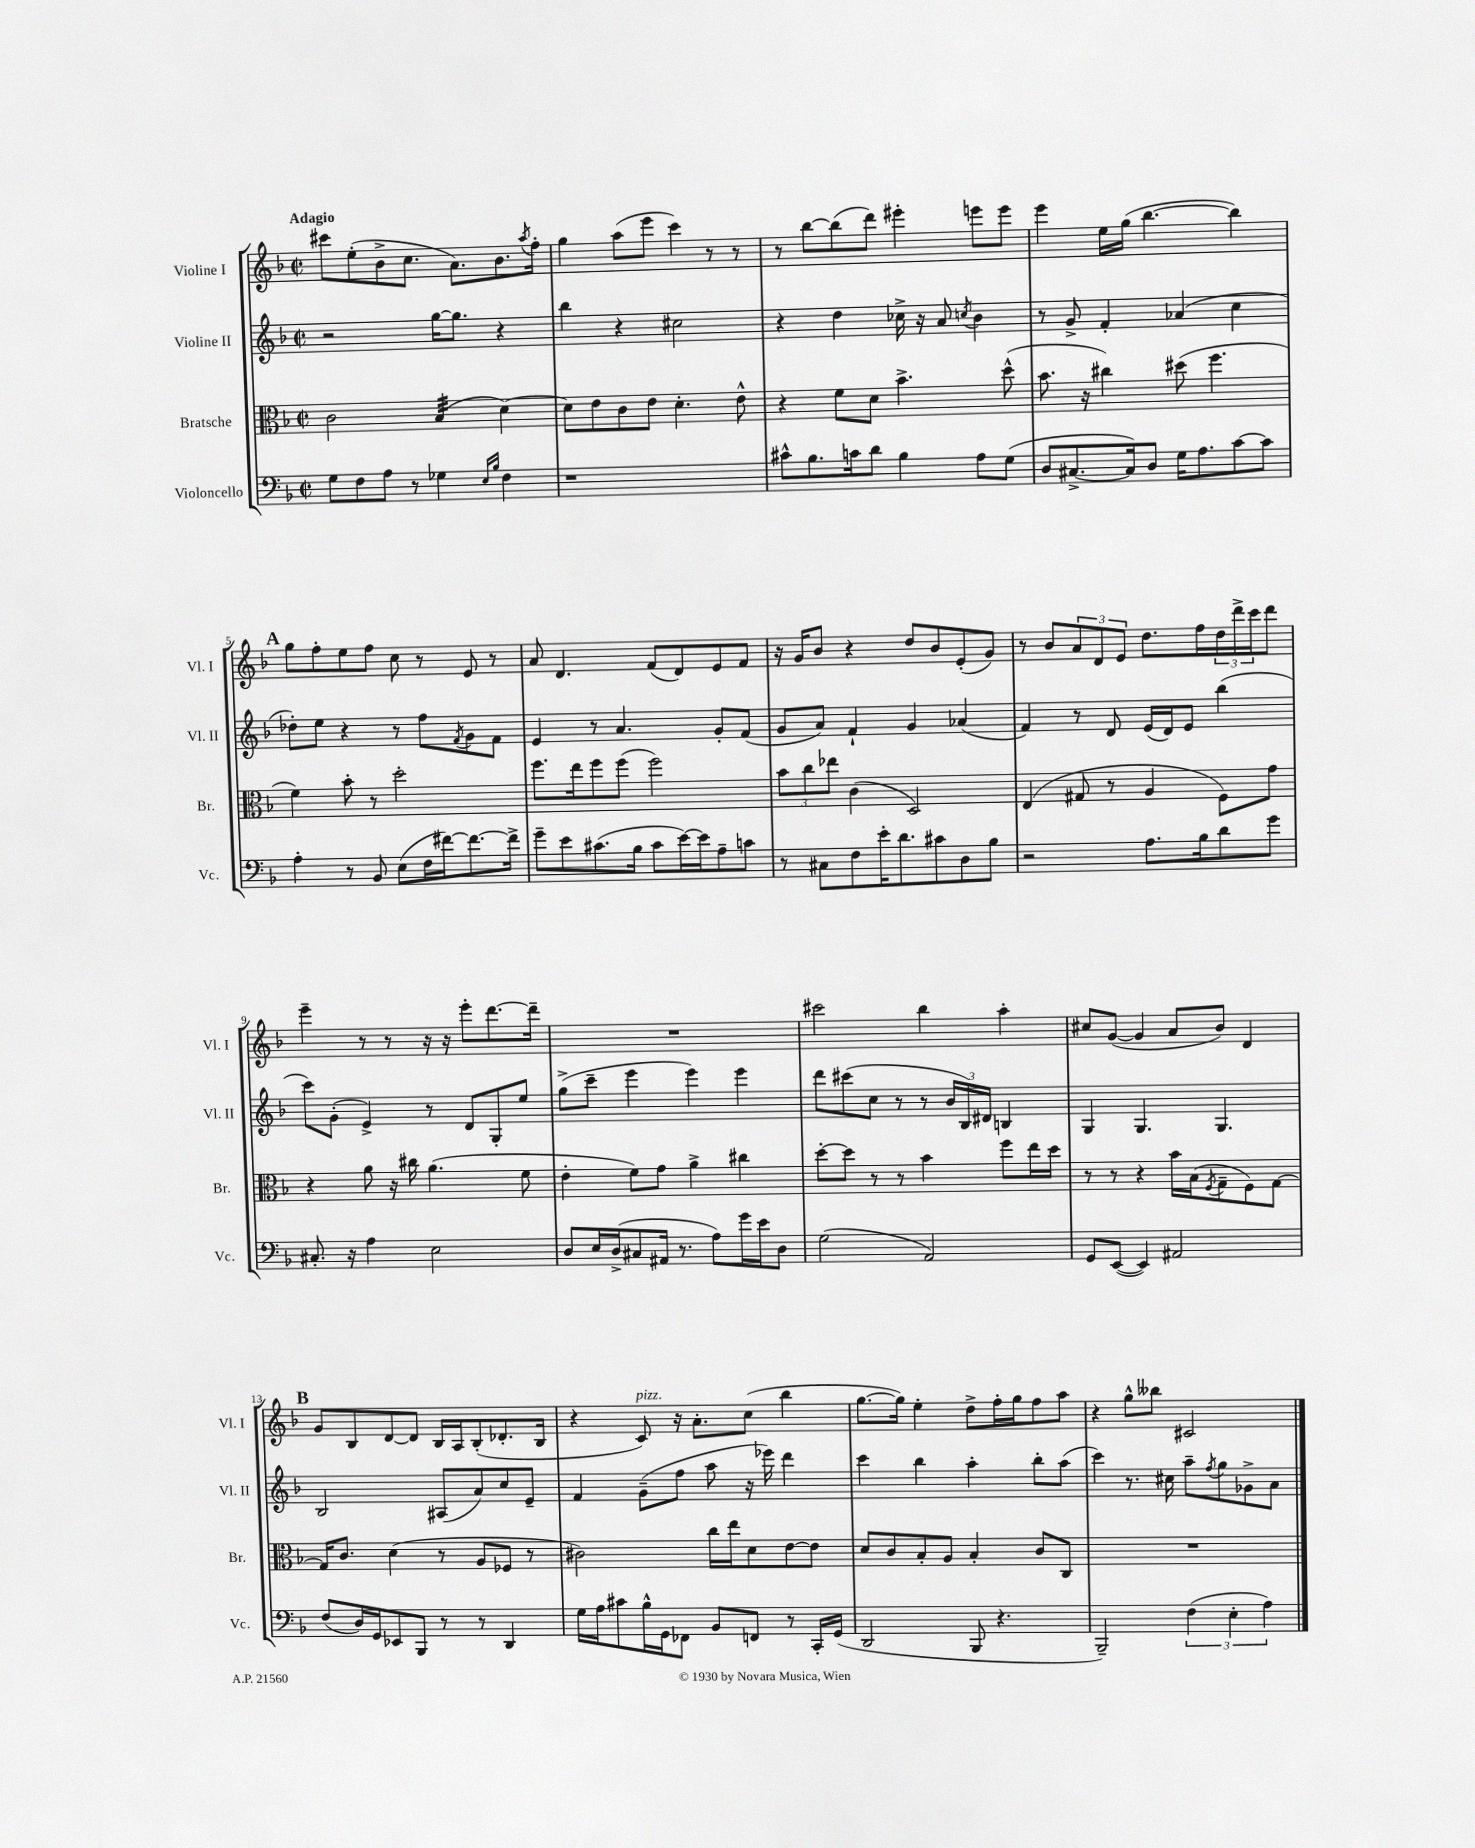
<<
\new StaffGroup <<
\new Staff = "s0" \with { instrumentName = "Violine I" shortInstrumentName = "Vl. I" } {
    \clef treble \key f \major \defaultTimeSignature \time 2/2 \tempo "Adagio"
    cis'''8 e''8-.( bes'8-> c''8. a'8.) bes'8. \acciaccatura { a''8 } f''16-. |
    g''4 a''8( e'''8 c'''4) r8 r8 |
    r8 bes''8~ bes''8( d'''8) eis'''4-. e'''8 e'''8 |
    e'''4 e''16 g''16( bes''4.~ bes''4) |
    \mark \markup { \bold "A" } g''8 f''8-. e''8 f''8 c''8 r8 e'8 r8 |
    a'8 d'4. f'8( d'8) e'8 f'8 |
    r16 g'16 bes'8 r4 d''8 bes'8 e'8-.( g'8) |
    r8 bes'8 \tuplet 3/2 { a'8 d'8 e'8 } d''8. f''16 \tuplet 3/2 { d''16 d'''16-> c'''16 } d'''8 |
    e'''4-- r8 r8 r16 r16 e'''8-. d'''8.~ d'''16-- |
    R1 |
    cis'''2 bes''4 a''4-. |
    cis''8 g'8~( g'4 a'8 bes'8) d'4 |
    \mark \markup { \bold "B" } g'8 bes8 d'8~ d'8 bes16 a16 bes8-.( des'8.-. bes16 |
    r4 c'8^\markup { \italic "pizz." }) r16 a'8.-. c''8( bes''4 |
    g''8.~ g''16) e''4-. d''8-> f''16-. g''16 f''8 a''8 |
    r4 g''8-^ beses''8 cis'2 \bar "|." |
}
\new Staff = "s1" \with { instrumentName = "Violine II" shortInstrumentName = "Vl. II" } {
    \clef treble \key f \major \defaultTimeSignature \time 2/2
    r2 g''16~ g''8. r4 |
    bes''4 r4 cis''2 |
    r4 d''4 ces''16-> r16 a'8 \acciaccatura { c''8 } bes'4 |
    r8 g'8-> f'4-. aes'4( c''4 |
    \mark \markup { \bold "A" } des''8-.) e''8 r4 r8 f''8 \acciaccatura { f'8 } g'8 f'8 |
    e'4 r8 a'4. g'8-. f'8( |
    g'8 a'8) f'4-! g'4 aes'4( |
    f'4) r8 d'8 e'16( d'16) e'8 bes''4( |
    c'''8) g'8-.( e'4->) r8 d'8 g8-. e''8 |
    g''8->( c'''8-- e'''4 e'''4) e'''4 |
    d'''8 cis'''8( c''8 r8 r8 \tuplet 3/2 { bes'16 bes16) dis'16 } b4 |
    g4 g4. g4. |
    \mark \markup { \bold "B" } bes2 ais8( a'8) c''8 e'8-- |
    f'4 g'8--( f''8 a''8 r16 ees'''16) d'''4 |
    c'''4 bes''4 a''4-. bes''8-. a''8( |
    c'''4) r8. cis''16 a''8-- \acciaccatura { f''8 } g''8 ges'8-> a'8 \bar "|." |
}
\new Staff = "s2" \with { instrumentName = "Bratsche" shortInstrumentName = "Br." } {
    \clef alto \key f \major \defaultTimeSignature \time 2/2
    c'2 bes4:32( d'4~) |
    d'8 e'8 c'8 e'8 d'4.-. e'8-^ |
    r4 f'8 d'8 bes'4.-> d''8-^( |
    bes'8. r16 cis''4) dis''8( f''4. |
    \mark \markup { \bold "A" } f'4) bes'8-. r8 d''2-. |
    f''8. e''16 f''8 f''8( f''2) |
    \tuplet 3/2 { bes'8 c''8 ees''8 } c'4( d2) |
    e4( gis8 r8 a4 f8) g'8 |
    r4 a'8 r16 cis''16 a'4.( f'8 |
    e'4-. f'8) g'8 a'4-> cis''4 |
    d''8~-. d''8 r8 r8 bes'4 f''8 e''16 d''16 |
    r8 r8 r4 bes'16 bes16( \acciaccatura { f8 } g8-- f8) g8~ |
    \mark \markup { \bold "B" } g16 c'8. d'4( r8 a8 fes8 r8 |
    cis'2) c''16 e''16 d'8 e'8~ e'8 |
    d'8 c'8 bes8-. a8 bes4-. c'8 c8 |
    R1 \bar "|." |
}
\new Staff = "s3" \with { instrumentName = "Violoncello" shortInstrumentName = "Vc." } {
    \clef bass \key f \major \defaultTimeSignature \time 2/2
    g8 f8 a8 r8 ges4 \grace { e16 bes16 } f4 |
    r1 |
    cis'8-^ bes8. c'16 d'8 bes4 a8 g8( |
    d8 cis8.~-> cis16) d8 g16 a8. c'8~ c'8 |
    \mark \markup { \bold "A" } a4-. r8 bes,8 e8( f16 fis'16~) fis'8.~ fis'16-> |
    g'8-- e'8 cis'8.( bes16 cis'8 e'16~) e'16 a8-- c'8 |
    r8 cis8 f8 e'16-. d'8. cis'8 d8 bes8 |
    r2 a8. bes16 d'8 g'8 |
    cis8.-. r16 a4 e2 |
    d8 e16 d16->( cis8 ais,16 r8. a8) g'16 e'16 d8 |
    g2( a,2) |
    g,8 e,8~( e,4) ais,2 |
    \mark \markup { \bold "B" } f8( d16) g,16 ees,8 bes,,8 r8 r8 d,4 |
    g16 a16 cis'8 bes16-^ g,16 fes,8 bes,8 f,8 r8 c,16-. g,16( |
    d,2 bes,,8 r4. |
    bes,,2--) \tuplet 3/2 { f4( e4-. a4) } \bar "|." |
}
>>
>>
